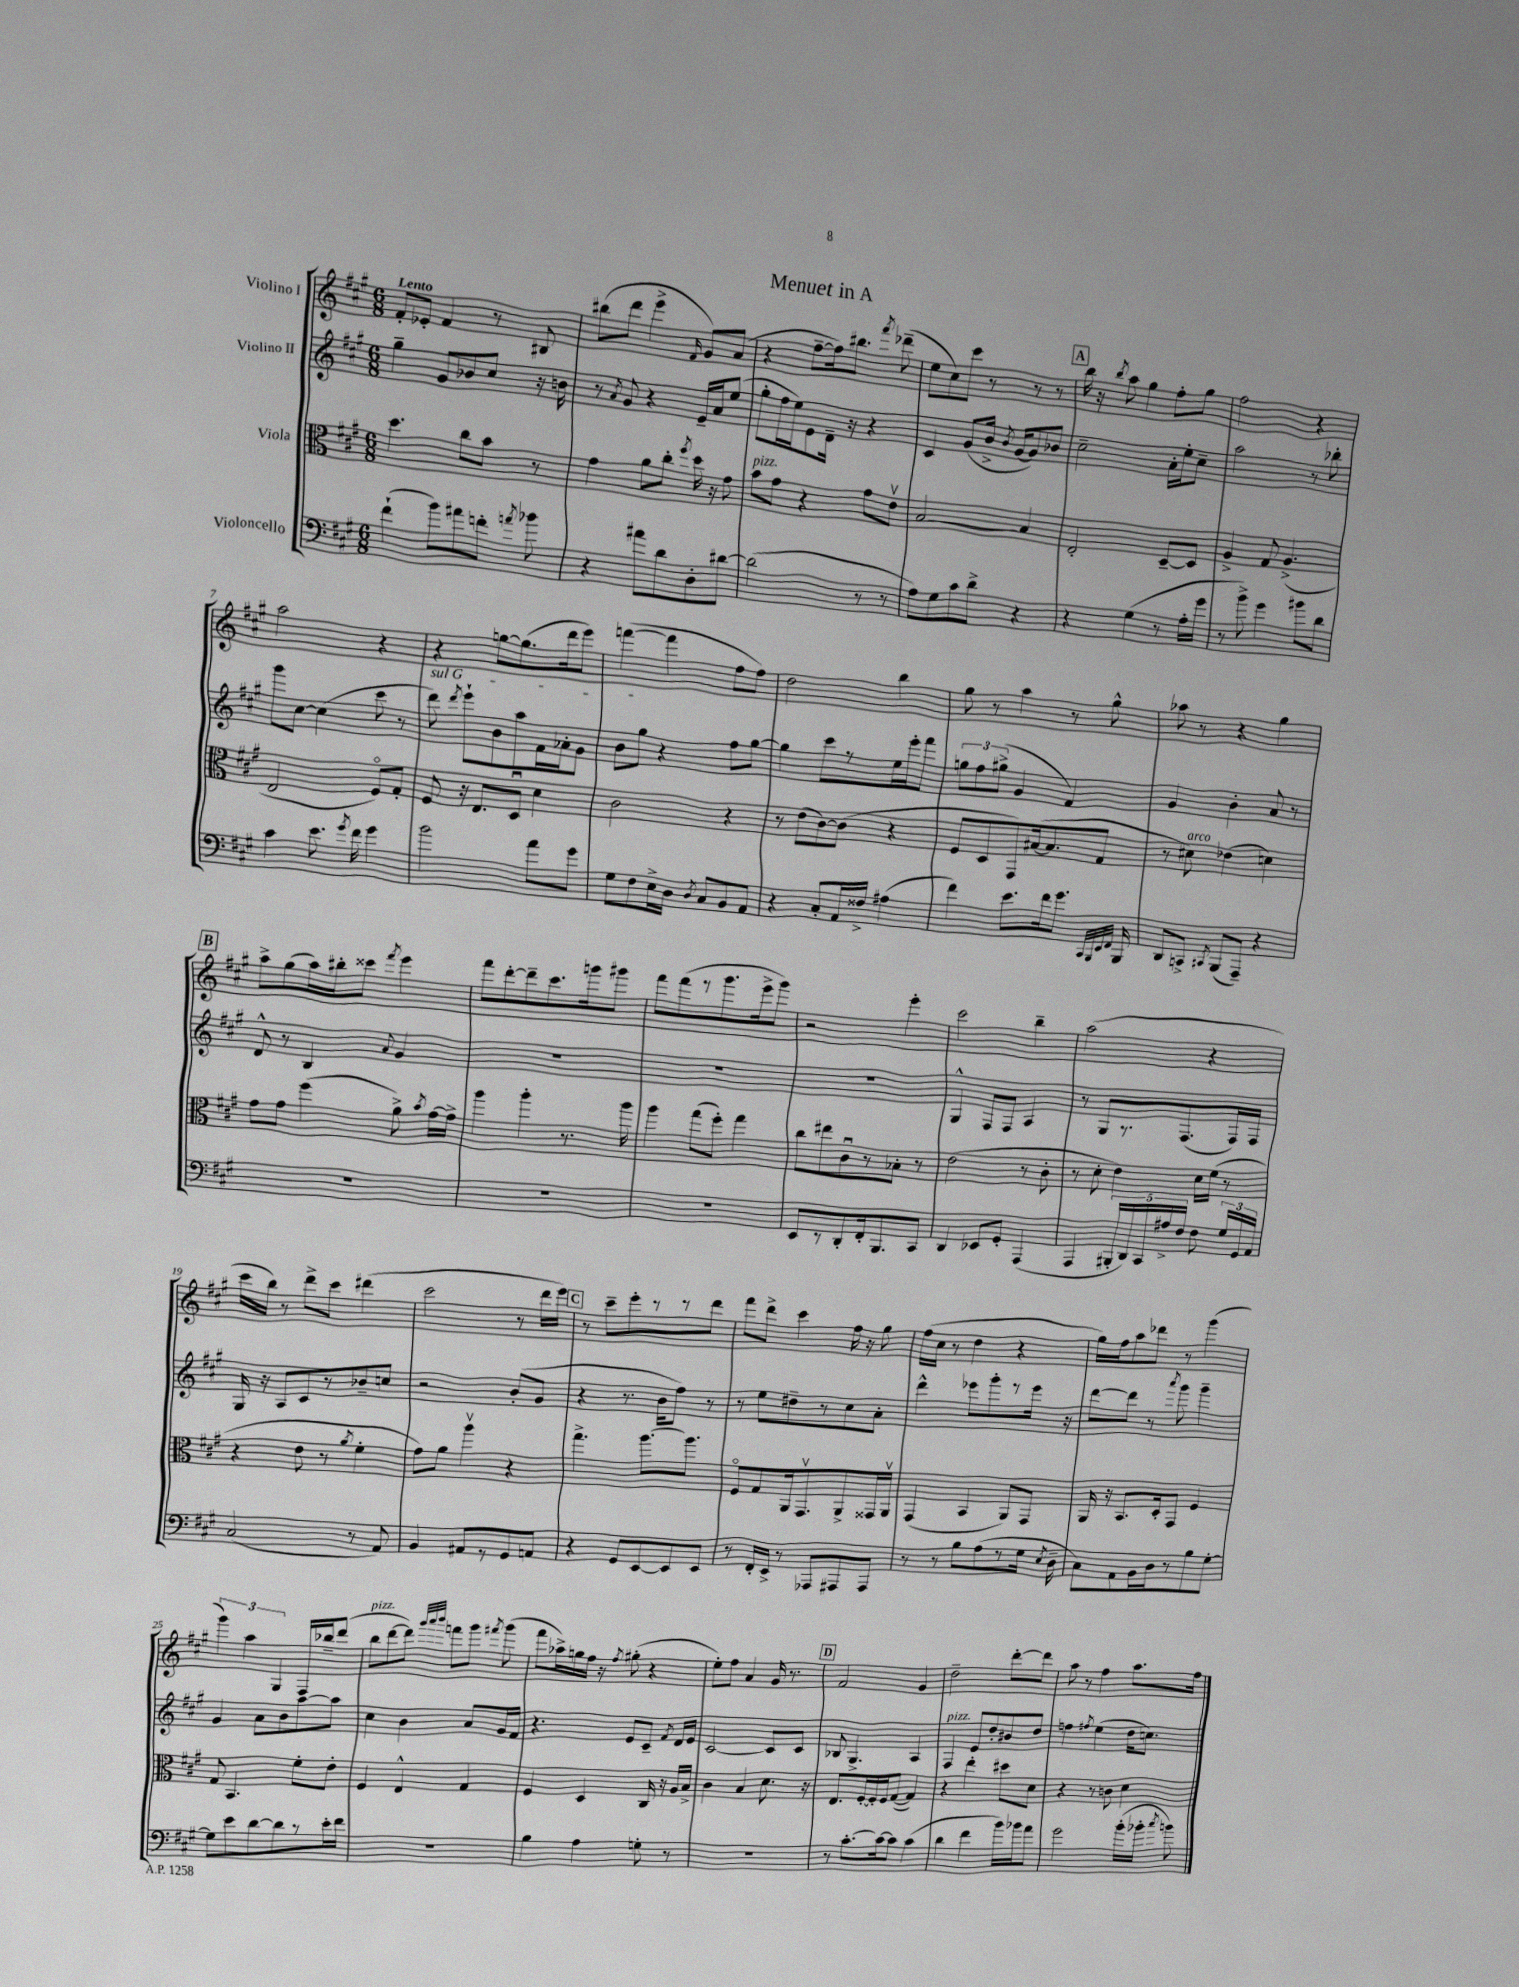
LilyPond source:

\header { title = "Menuet in A" }
<<
\new StaffGroup <<
\new Staff = "s0" \with { instrumentName = "Violino I" } {
    \clef treble \key a \major \numericTimeSignature \time 6/8 \tempo "Lento"
    \autoBeamOff fis'8[-. ees'8]-. fis'4 r8 bis8 |
    bis''8[( d'''8] e'''4-> \grace { fis'16 } gis'8[) a'8]( |
    r4 fis''8[~-- fis''16) bis''8.] \acciaccatura { fis'''8 } des'''8--( |
    e''8[ cis''8) cis'''8] r8 r8 r8 |
    \mark \markup { \box "A" } b''16 r16 \acciaccatura { b''8 } a''8 gis''4 fis''8[-. gis''8] |
    fis''2 r4 |
    a''2 r4 |
    r4 g''8[~ g''8.( d'''16 e'''8]) |
    f'''4~( f'''4 fis''8[ fis''8]) |
    d''2 b''4 |
    gis''8 r8 a''4 r8 gis''8-^ |
    aes''8 r8 r4 gis''4 |
    \mark \markup { \box "B" } a''8[-> gis''8( a''16) bis''16-. cisis'''8] \acciaccatura { fis'''8 } e'''4 |
    fis'''8[ d'''8~-. d'''8-- cis'''8. g'''16 gis'''8] |
    fis'''8[ fis'''8( r8 gis'''8. e'''16-> gis'''8]) |
    r2 e'''4-. |
    cis'''2 b''4-- |
    a''2( r4 |
    cis'''16[ b''16]) r8 d'''8[-> cis'''8] dis'''4( |
    cis'''2 r8 d'''16[ e'''16]) |
    \mark \markup { \box "C" } r8 cis'''8[-- e'''8-. r8 r8 d'''8] |
    fis'''8[ d'''8]-> cis'''4 fis''16 r16 gis''8 |
    fis''16[( cis''16] r8 d''4 r4 |
    gis''16[) fis''16 a''8 des'''8] r8 gis'''4( |
    \tuplet 3/2 { gis'''4) a''4 gis4 } fis16[ bes''16-- d'''8]( |
    b''8[^\markup { \italic "pizz." } d'''8~ d'''8]) \grace { gis'''32[ a'''32 b'''32] } f'''8[ gis'''8] \acciaccatura { fis'''8 } gis'''8( |
    fis'''8[ aes''16->) g''16 fis''16] r16 \acciaccatura { fis''8 } gis''8-.( r4 |
    e''8[-.) fis''8] a'4 gis'16 r8. |
    \mark \markup { \box "D" } fis'2 gis'4 |
    d''2-- d'''8[~-. d'''8] |
    a''8 r8 fis''4 a''8.[ fis''16] \bar "|." |
}
\new Staff = "s1" \with { instrumentName = "Violino II" } {
    \clef treble \key a \major \numericTimeSignature \time 6/8
    \autoBeamOff gis''4-- gis'8[ bes'8 cis''8] r16 b'16 |
    r8 \acciaccatura { a'8 } gis'8 r4 e'16[-- a'16 e''8]( |
    gis''8[-. fis''16 e''16) e'8 d'16]-- r16 r4 |
    cis'4 gis'8[( b'16]-> \acciaccatura { b'8 } gis'16[~ gis'8) bes'8] |
    \mark \markup { \box "A" } cis''2-- a'16[-. e''16-. cis''8]-- |
    a''2 r8 bes''8-. |
    gis'''8[ cis''8]~ cis''4( cis'''8 r8 |
    \once \override TextSpanner.bound-details.left.text = \markup { \italic "sul G" } d'''8\startTextSpan) \acciaccatura { d'''8 } e'''8[-! b'8 a''8 fis'16 aes'16-. gis'8] |
    b'8[ gis''8]\stopTextSpan r4 fis''8[ gis''8]~ |
    gis''4 cis'''8[ r8 e''16 e'''16-. fis'''8] |
    \tuplet 3/2 { g''8[ fis''8 gis''8]->( } gis'4 fis'4) |
    gis'4 b'4-. a'8 r8 |
    \mark \markup { \box "B" } d'8-^ r8 b4 \appoggiatura { a'8 } gis'4 |
    R2. |
    R2. |
    R2. |
    gis4-^ fis8[ fis8] a4 |
    r8 gis8[ r8. fis8.( fis16) fis16] |
    gis16 r16 a8[ cis'8 r8 bes'8-- c''8] |
    r2 b'8[-.( gis'8] |
    \mark \markup { \box "C" } r4 r8. b'16[ fis''8]) r8 |
    r8 e''8[ dis''8-- r8 cis''8 a'8]-. |
    d'''4-^ ees'''8[ gis'''8-. r8 ees'''16] r16 |
    d'''8[~ d'''8] r8 \acciaccatura { a'''8 } gis'''8 gis'''4-- |
    gis'4 a'8[ b'8 a''8~ a''8] |
    cis''4 b'4 a'8[ gis'16 fis'16] |
    r4. e'8[ cis'8]-- \acciaccatura { fis'8 } d'16[ e'16] |
    cis'2~ cis'8[ cis'8] |
    \mark \markup { \box "D" } bes8 gis4.-> a4 |
    fis4^\markup { \italic "pizz." } e'8[ d''8-. bis'8 d''8] |
    f''4 \acciaccatura { fis''8 } e''4( d''16[ c''8.]) \bar "|." |
}
\new Staff = "s2" \with { instrumentName = "Viola" } {
    \clef alto \key a \major \numericTimeSignature \time 6/8
    \autoBeamOff d''4. cis''8[ b'8] r8 |
    gis'4 a'8[ cis''8]-. \acciaccatura { fis''8 } d''16 r16 gis'8 |
    b'8[^\markup { \italic "pizz." } gis'8] r4 gis'8[ e'8]\upbow |
    b2~ b4 |
    \mark \markup { \box "A" } e2-. d8[~-- d8] |
    a4-> gis8 a4.->( |
    e2 fis8[\flageolet) gis8]-. |
    fis8 r16 e8.[ d8]\downbow d'4 |
    cis'2 r4 |
    r8 e'8[( cis'8~) cis'8]( r4 |
    fis8[ d8 gis,8) bis16~( bis8. gis8] |
    r8 dis'8^\markup { \italic "arco" }) ees'4( d'4) |
    \mark \markup { \box "B" } gis'8[ gis'8] fis''4( a'8->) \acciaccatura { b'8 } gis'16[~ gis'16]-> |
    a''4 a''4-. r8. a''16 |
    a''4 gis''8[( fis''8]-.) gis''4 |
    cis''8[ eis''8 cis'8\downbow r8 bes8]-. r8 |
    e'2( r8 cis'8-. |
    r8 d'8-. e'4) d'16[ fis'16]( r8 |
    r4 e'8 r8 \acciaccatura { a'8 } fis'4-. |
    gis'8[) a'8] a''4\upbow r4 |
    \mark \markup { \box "C" } gis''4.-> a''8.[~ a''8.] |
    fis8[\flageolet gis8 a,16 gis,8.\upbow a,8-> gisis,16 a,16]\upbow |
    gis,4( b,4 a,8[) gis,8] |
    a,16 r16 b,8.[ d16-. gis,8] fis4 |
    gis8 b,4. fis'8[-. e'8]-. |
    fis4 e4-^ gis4 |
    fis4 d4 cis16 r16 a16[ b16]-> |
    cis'4 b4 d'8. r16 |
    \mark \markup { \box "D" } e8.[ fis16~-. fis16-. fis16 gis8]~( gis4) |
    r4 e''4-. dis''8[ d'8] |
    r4 r8 c'8 d'4 \bar "|." |
}
\new Staff = "s3" \with { instrumentName = "Violoncello" } {
    \clef bass \key a \major \numericTimeSignature \time 6/8
    \autoBeamOff fis'4-!( b'8[) ais'8 f'8]-. \acciaccatura { a'8 } bes'8 |
    r4 ais'8[ d'8 d8-. dis'8]~ |
    dis'2( r8 r8 |
    a8[) gis8 cis'8 d'8]-> r4 |
    \mark \markup { \box "A" } r4 gis4( r8 a16[-. gis'16] |
    r8 b'8->) gis'4 bis'8[ d'8] |
    cis'4 e'8. \acciaccatura { gis'8 } fis'16 gis'4 |
    b'2 a'8[ gis'8] |
    gis8[ fis8 e16-> d16] \acciaccatura { d8 } cis8[ b,8 a,8] |
    r4 cis8[-. a,16 fisis16]-> ais4( |
    fis'4) e'8.[ fis'16 gis'8.] \grace { cis,32[ b,,32 e,32 fis,32] } b,,16 |
    d,8[ c,8]-> \acciaccatura { cis,8 } b,,8[( a,,8]--) r4 |
    \mark \markup { \box "B" } R2. |
    R2. |
    R2. |
    e,8[ r8 d,8-. fis,16-. b,,8. cis,8] |
    d,4 ees,8[ gis,8]-. a,,4( |
    a,,4 \tuplet 5/4 { bis,,16[-. d,16) cis,16 ais16-> fis16] } fis8 \tuplet 3/2 { gis16[ gis,16 a,16] } |
    cis2( r8 a,8) |
    b,4 ais,8[ r8 gis,8 a,8] |
    \mark \markup { \box "C" } r4 gis,8[ e,8~ e,8 e,8] |
    r8 fis,16[-. e,16]-> r8 aes,,8[ ais,,8 ais,,8] |
    r8 r8 b8[ a8( r8 gis16] \acciaccatura { e8 } d16-- |
    cis8[) a,8 b,16 d16 r8 b8 gis8]~-. |
    gis8[ e'8 d'8~ d'8 r8 e'16-. fis'16] |
    R2. |
    b4 a4 g8-. r8 |
    R2. |
    \mark \markup { \box "D" } r8 cis'8.[~-. cis'16~ cis'8] cis'4( |
    d'4 fis'4 b'16[) bes'16 a'8] |
    gis'2 b'16[-.( bes'16]-. \acciaccatura { cis''8 } b'8) \bar "|." |
}
>>
>>
